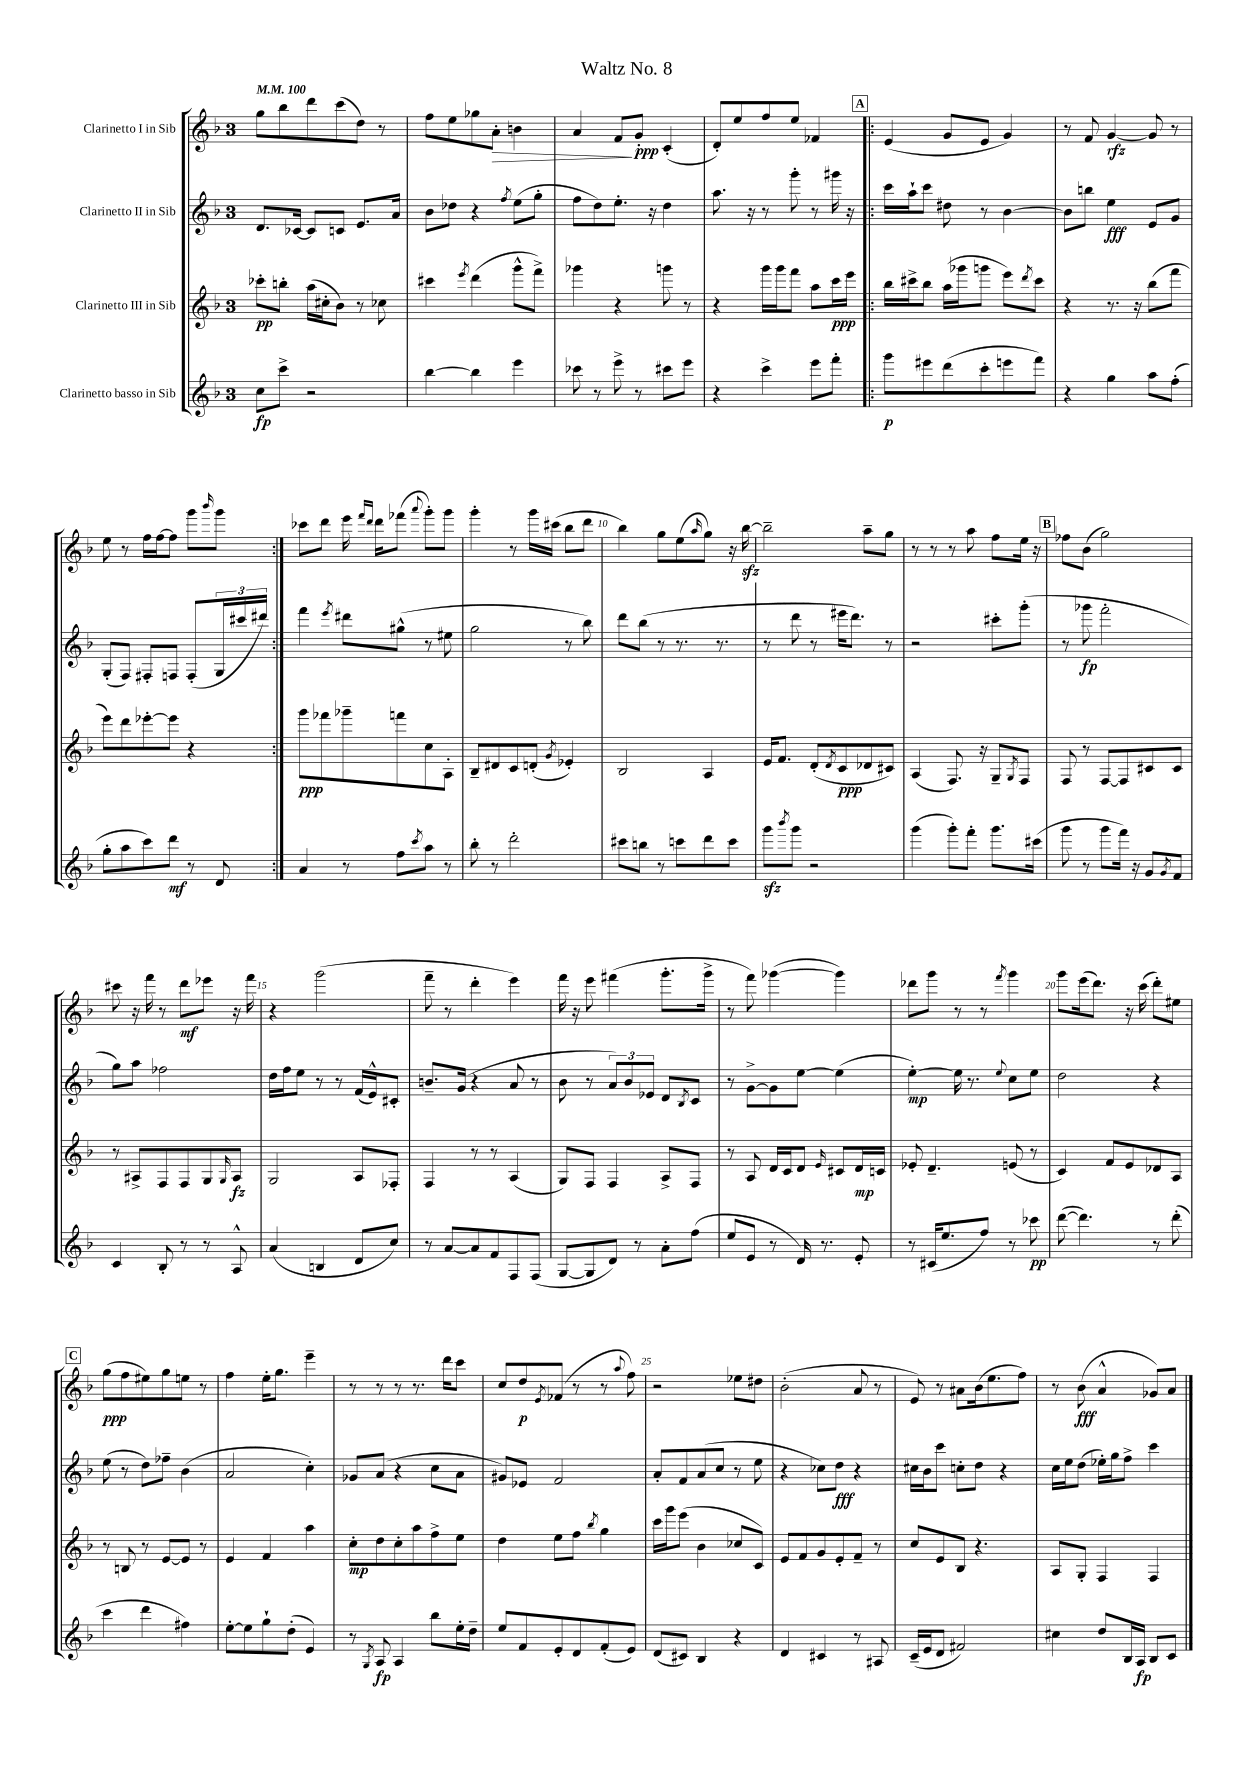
\header { title = "Waltz No. 8" }
<<
\new StaffGroup <<
\new Staff = "s0" \with { instrumentName = "Clarinetto I in Sib" } {
    \clef treble \key f \major \once \override Staff.TimeSignature.style = #'single-digit \time 3/4 \tempo 4 = 100
    g''8 bes''8 d'''8 c'''8( d''8) r8 |
    f''8 e''8 ges''8 a'8-.\> b'4 |
    a'4 f'8\! g'8-.\ppp c'4-.( |
    d'8-.) e''8 f''8 e''8 fes'4 |
    \repeat volta 2 { \mark \markup { \box "A" } e'4( g'8 e'8 g'4) |
    r8 f'8 g'4~\rfz g'8 r8 |
    e''8 r8 f''16 f''16~ f''8 g'''8 \grace { bes'''16 } g'''8 | }
    ces'''8 d'''8 e'''16 \grace { f'''16 d'''16 } d'''16 fes'''8( \appoggiatura { a'''8 } g'''8-.) g'''8 |
    g'''4-. r8 g'''16 cis'''16( bes''8 d'''8 |
    bes''4) g''8 e''8( \grace { a''16 } g''8) r16 bes''16~\sfz |
    bes''2-- a''8-- g''8 |
    r8 r8 r8 a''8 f''8 e''16 r16 |
    \mark \markup { \box "B" } fes''8 bes'8( g''2) |
    cis'''8 r16 f'''16 r8 d'''8\mf ees'''8 r16 f'''16 |
    r4 g'''2( |
    f'''8-- r8 d'''4-. e'''4) |
    f'''16 r16 e'''8 fis'''4( g'''8.-. g'''16-> |
    r8 f'''8) ges'''4~( ges'''4) |
    des'''8 g'''8 r8 r8 \acciaccatura { f'''8 } g'''4 |
    g'''8 e'''16( d'''8.) r16 c'''16( d'''8-.) eis''8 |
    \mark \markup { \box "C" } g''8\ppp( f''8 eis''8) g''8 e''8 r8 |
    f''4 e''16-. g''8. e'''4-- |
    r8 r8 r8 r8. d'''16 c'''8 |
    c''8 d''8\p \acciaccatura { e'8 } fes'8( r8 r8 \appoggiatura { a''8 } f''8) |
    r2 ees''8 dis''8 |
    bes'2-.( a'8 r8 |
    e'8) r8 ais'8 bes'16( e''8. f''8) |
    r8 bes'8\fff( a'4-^ ges'8) a'8 \bar "|." |
}
\new Staff = "s1" \with { instrumentName = "Clarinetto II in Sib" } {
    \clef treble \key f \major \once \override Staff.TimeSignature.style = #'single-digit \time 3/4
    d'8. ces'16~ ces'8 c'8 e'8. a'16 |
    bes'8 des''8 r4 \acciaccatura { f''8 } e''8( g''8-. |
    f''8 d''8) e''8.-. r16 d''4 |
    a''8. r16 r8 g'''8-. r8 gis'''16 r16 |
    \repeat volta 2 { \mark \markup { \box "A" } c'''16 a''16-! c'''8 dis''8 r8 bes'4~ |
    bes'8 b''8 e''4\fff e'8 g'8 |
    g8-.( f8) fis8-. f8 f8-.( \tuplet 3/2 { g16 cis'''16 dis'''16) } | }
    f'''4 \acciaccatura { e'''8 } dis'''8 gis''8-^( r8 eis''8 |
    g''2 r8 bes''8) |
    d'''8 bes''8( r8 r8. r8. |
    r8 d'''8 r8 eis'''16 d'''8.) r8 |
    r2 cis'''8-. g'''8-.( |
    \mark \markup { \box "B" } r8 ges'''8\fp f'''2-. |
    g''8) a''8 fes''2 |
    d''16 f''16 e''8 r8 r8 f'16( e'16-^) cis'8-. |
    b'8.-- g'16( r4 a'8 r8 |
    bes'8 r8 \tuplet 3/2 { a'8) bes'8 ees'8 } d'8 \acciaccatura { bes8 } c'8 |
    r8 g'8~-> g'8 e''8~ e''4( |
    e''4~-.\mp) e''16 r8. \appoggiatura { e''8 } c''8 e''8 |
    d''2 r4 |
    \mark \markup { \box "C" } e''8( r8 d''8) fes''8-- bes'4( |
    a'2 c''4-.) |
    ges'8 a'8( r4 c''8 a'8 |
    gis'8) ees'8 f'2 |
    a'8-. f'8 a'8( c''8 r8 e''8 |
    r4 ces''8) d''8\fff r4 |
    cis''16 bes'16 c'''8 c''8-. d''8 r4 |
    c''16 e''16 d''8( ees''16-.) g''16 f''8-> c'''4 \bar "|." |
}
\new Staff = "s2" \with { instrumentName = "Clarinetto III in Sib" } {
    \clef treble \key f \major \once \override Staff.TimeSignature.style = #'single-digit \time 3/4
    ces'''8-.\pp b''8-. a''16( cis''16-. bes'8) r8 ces''8 |
    cis'''4 \acciaccatura { e'''8 } d'''4( g'''8-^ f'''8->) |
    ges'''4 r4 g'''8 r8 |
    r4 g'''16 g'''16 f'''8 a''8 c'''16\ppp e'''16 |
    \repeat volta 2 { \mark \markup { \box "A" } bes''16 cis'''16-> bes''8 a''16( ges'''16 g'''8 e'''8) \acciaccatura { d'''8 } cis'''8 |
    r4 r8. r16 bes''8( f'''8 |
    e'''8) d'''8 ees'''8~-. ees'''8 r4 | }
    g'''8\ppp fes'''8 ges'''8-- f'''8 c''8 a8-. |
    bes8-- dis'8 c'8 d'8-.( \acciaccatura { g'8 } ees'4-.) |
    bes2 a4 |
    e'16 f'8. d'8-.( \acciaccatura { d'8 } c'8\ppp des'8 cis'8) |
    a4( f8.) r16 g8-- \acciaccatura { g8 } f8 |
    \mark \markup { \box "B" } f8 r8 f8~ f8 cis'8 cis'8 |
    r8 ais8-> f8 f8 g8 \grace { g16 } ais8\fz |
    g2 a8 fes8-. |
    f4 r8 r8 a4( |
    g8) f8 f4 a8-> f8 |
    r8 a8 d'16 c'16 d'8 \grace { e'16 } cis'8 d'16\mp c'16 |
    ees'8-. d'4.-- e'8( r8 |
    c'4) f'8 e'8 des'8 a8 |
    \mark \markup { \box "C" } r8 b8 r8 e'8~ e'8 r8 |
    e'4 f'4 a''4 |
    c''8-.\mp d''8 c''8-. a''8 f''8-> e''8 |
    d''4 e''8 f''8 \acciaccatura { bes''8 } g''4 |
    c'''16 g'''16 e'''8( bes'4 ces''8 c'8) |
    e'8 f'8 g'8 e'8-. f'8-- r8 |
    c''8 e'8 bes8 r4. |
    a8 g8-. f4 f4 \bar "|." |
}
\new Staff = "s3" \with { instrumentName = "Clarinetto basso in Sib" } {
    \clef treble \key f \major \once \override Staff.TimeSignature.style = #'single-digit \time 3/4
    c''8\fp c'''8-> r2 |
    bes''4~ bes''4 e'''4 |
    ces'''8 r8 e'''8-> r8 cis'''8 e'''8 |
    r4 c'''4-> e'''8 f'''8-. |
    \repeat volta 2 { \mark \markup { \box "A" } g'''8\p eis'''8 d'''8( c'''8-. e'''8 f'''8) |
    r4 g''4 a''8 f''8-.( |
    g''8-. a''8 c'''8) d'''8\mf r8 d'8 | }
    a'4 r8 f''8 \acciaccatura { c'''8 } a''8 r8 |
    bes''8-. r8 d'''2-. |
    cis'''8 b''8 r8 c'''8 d'''8 c'''8 |
    g'''8\sfz \acciaccatura { bes'''8 } g'''8 r2 |
    g'''4( g'''8-.) f'''8-. g'''8. cis'''16( |
    \mark \markup { \box "B" } g'''8 r8 g'''8 f'''16) r16 g'8 \acciaccatura { g'8 } f'8 |
    c'4 bes8-. r8 r8 a8-^ |
    a'4( b4 d'8 c''8) |
    r8 a'8~ a'8 f'8 f8 f8( |
    g8~ g8 d'8) r8 a'8-. f''8( |
    e''8 e'8 r8 d'16) r8. e'8-. |
    r8 cis'16( e''8. f''8) r8 ces'''8\pp |
    d'''8~( d'''4.) r8 d'''8-.( |
    \mark \markup { \box "C" } c'''4 d'''4 fis''4) |
    e''8~-. e''8 g''8-! d''8-.( e'4) |
    r8 \acciaccatura { g8 } a8\fp a4 bes''8 e''16-. d''16-- |
    e''8 f'8 e'8-. d'8 f'8-.( e'8) |
    d'8( cis'8) bes4 r4 |
    d'4 cis'4 r8 ais8 |
    c'16--( e'16 d'8 fis'2) |
    cis''4 d''8 bes16 a16\fp bes8 c'8 \bar "|." |
}
>>
>>
\layout { \context { \Score \override BarNumber.break-visibility = ##(#f #t #t) barNumberVisibility = #(every-nth-bar-number-visible 5) } }
